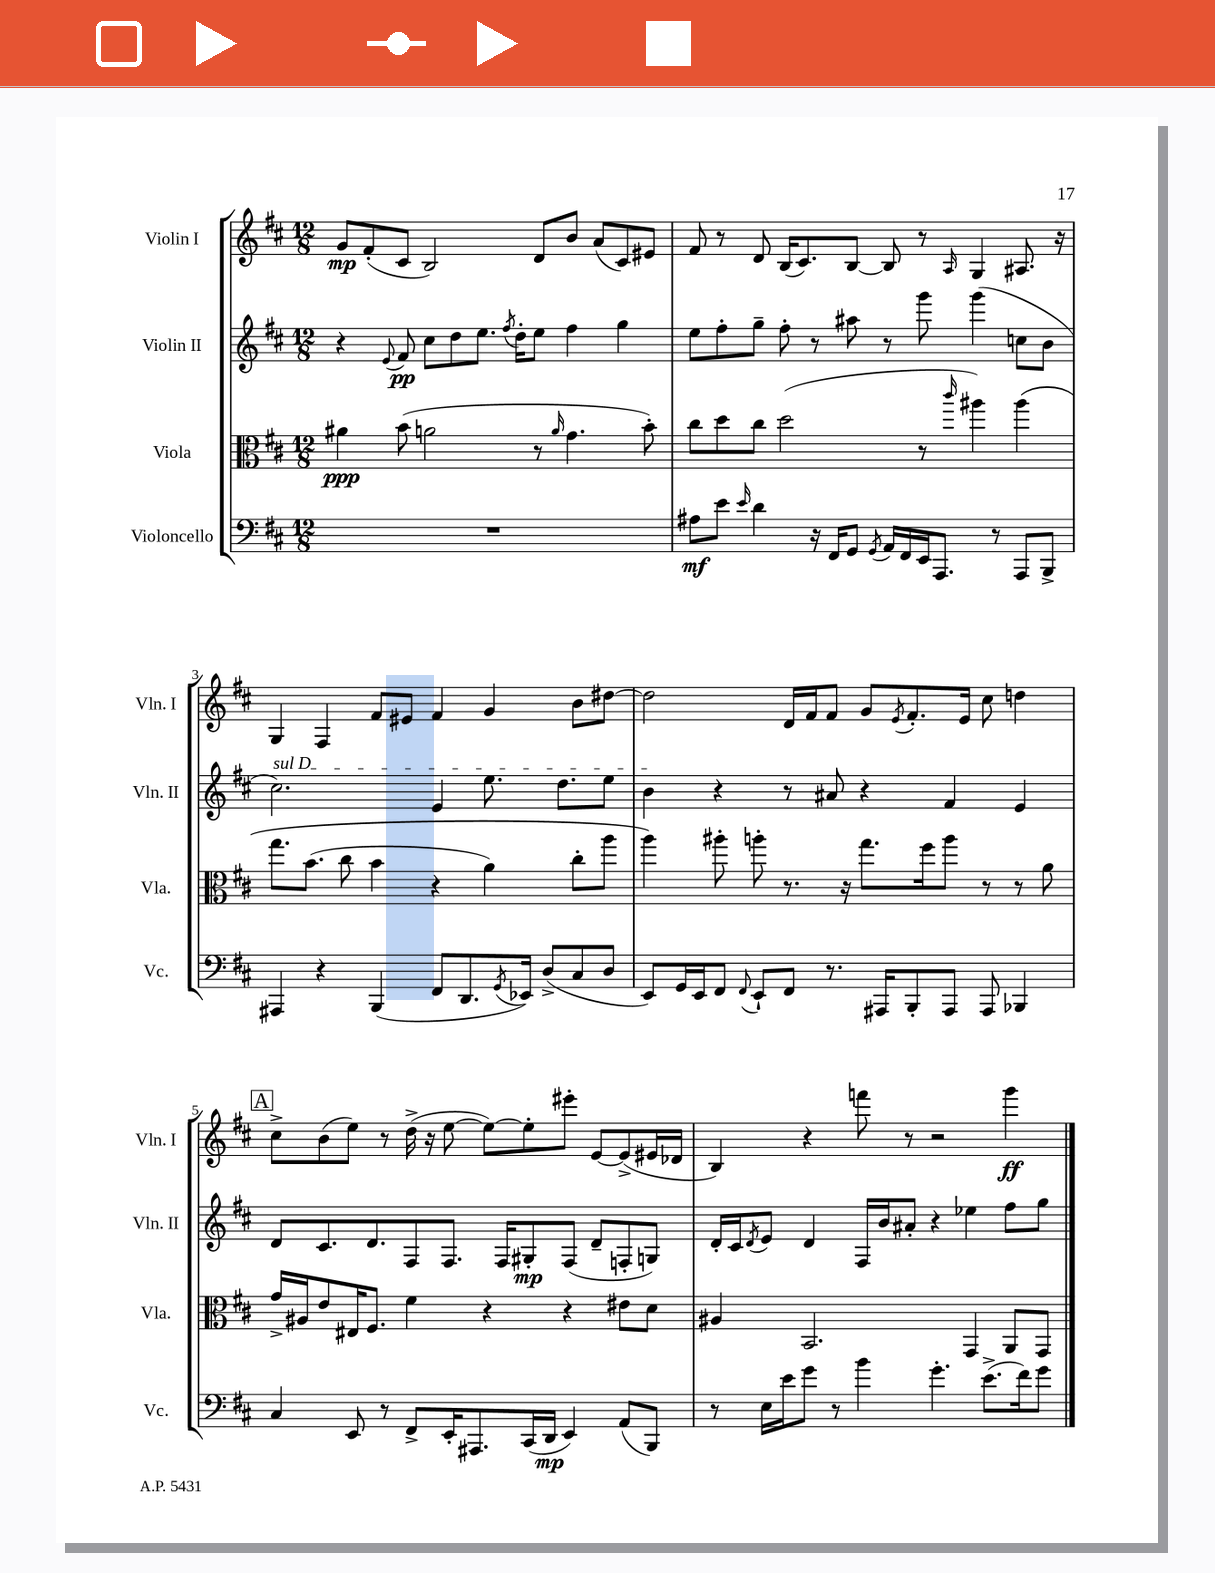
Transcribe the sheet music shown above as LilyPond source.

<<
\new StaffGroup <<
\new Staff = "s0" \with { instrumentName = "Violin I" shortInstrumentName = "Vln. I" } {
    \clef treble \key d \major \numericTimeSignature \time 12/8
    g'8\mp fis'8-.( cis'8 b2) d'8 b'8 a'8( cis'8) eis'8 |
    fis'8 r8 d'8 b16( cis'8.) b8~ b8 r8 \grace { a16 } g4 ais8. r16 |
    g4 fis4 fis'8 eis'8 fis'4 g'4 b'8 dis''8~ |
    dis''2 d'16 fis'16 fis'8 g'8 \acciaccatura { e'8 } fis'8.-. e'16 cis''8 d''4 |
    \mark \markup { \box "A" } cis''8-> b'8( e''8) r8 d''16->( r16 e''8~ e''8~) e''8-. eis'''8-. e'8~ e'8->( eis'16 des'16 |
    b4) r4 f'''8 r8 r2 g'''4\ff \bar "|." |
}
\new Staff = "s1" \with { instrumentName = "Violin II" shortInstrumentName = "Vln. II" } {
    \clef treble \key d \major \numericTimeSignature \time 12/8
    r4 \appoggiatura { e'8 } fis'8\pp cis''8 d''8 e''8. \acciaccatura { fis''8 } d''16-. e''8 fis''4 g''4 |
    e''8 fis''8-. g''8-- fis''8-. r8 ais''8 r8 g'''8 g'''4( c''8 b'8 |
    \once \override TextSpanner.bound-details.left.text = \markup { \italic "sul D" } cis''2.\startTextSpan) e'4 e''8. d''8. e''8 |
    b'4\stopTextSpan r4 r8 ais'8 r4 fis'4 e'4 |
    \mark \markup { \box "A" } d'8 cis'8. d'8. fis8 fis8. fis16 gis8-.\mp fis8( d'8-- f8-. g8) |
    d'16-. cis'16 \acciaccatura { d'8 } e'8 d'4 fis16 b'16 ais'8-. r4 ees''4 fis''8 g''8 \bar "|." |
}
\new Staff = "s2" \with { instrumentName = "Viola" shortInstrumentName = "Vla." } {
    \clef alto \key d \major \numericTimeSignature \time 12/8
    ais'4\ppp b'8( a'2 r8 \grace { a'16 } g'4. b'8-.) |
    cis''8 d''8 cis''8 d''2( r8 \grace { cis'''16 } ais''4) ais''4\( |
    g''8. b'8.( cis''8 b'4 r4 a'4) cis''8-. a''8 |
    a''4\) ais''8-. a''8-. r8. r16 g''8. fis''16 a''8 r8 r8 a'8 |
    \mark \markup { \box "A" } g'16-> ais16 e'8 eis16 fis8. fis'4 r4 r4 eis'8 d'8 |
    ais4 b,2. g,4 a,8 g,8 \bar "|." |
}
\new Staff = "s3" \with { instrumentName = "Violoncello" shortInstrumentName = "Vc." } {
    \clef bass \key d \major \numericTimeSignature \time 12/8
    R1. |
    ais8\mf e'8 \grace { e'16 } d'4 r16 fis,16 g,8 \acciaccatura { g,8 } a,16 fis,16 e,16 a,,8. r8 a,,8 b,,8-> |
    ais,,4 r4 b,,4( fis,8 d,8. \acciaccatura { g,8 } ees,16) d8->( cis8 d8 |
    e,8) g,16 e,16 fis,8 \appoggiatura { fis,8 } e,8-! fis,8 r8. ais,,16 b,,8-. ais,,8 ais,,8 bes,,4 |
    \mark \markup { \box "A" } cis4 e,8 r8 fis,8-> e,16-. ais,,8. cis,16( d,16\mp e,4) a,8( b,,8) |
    r8 e16 e'16 g'8 r8 b'4 g'4.-. e'8.->( fis'16) g'8 \bar "|." |
}
>>
>>
